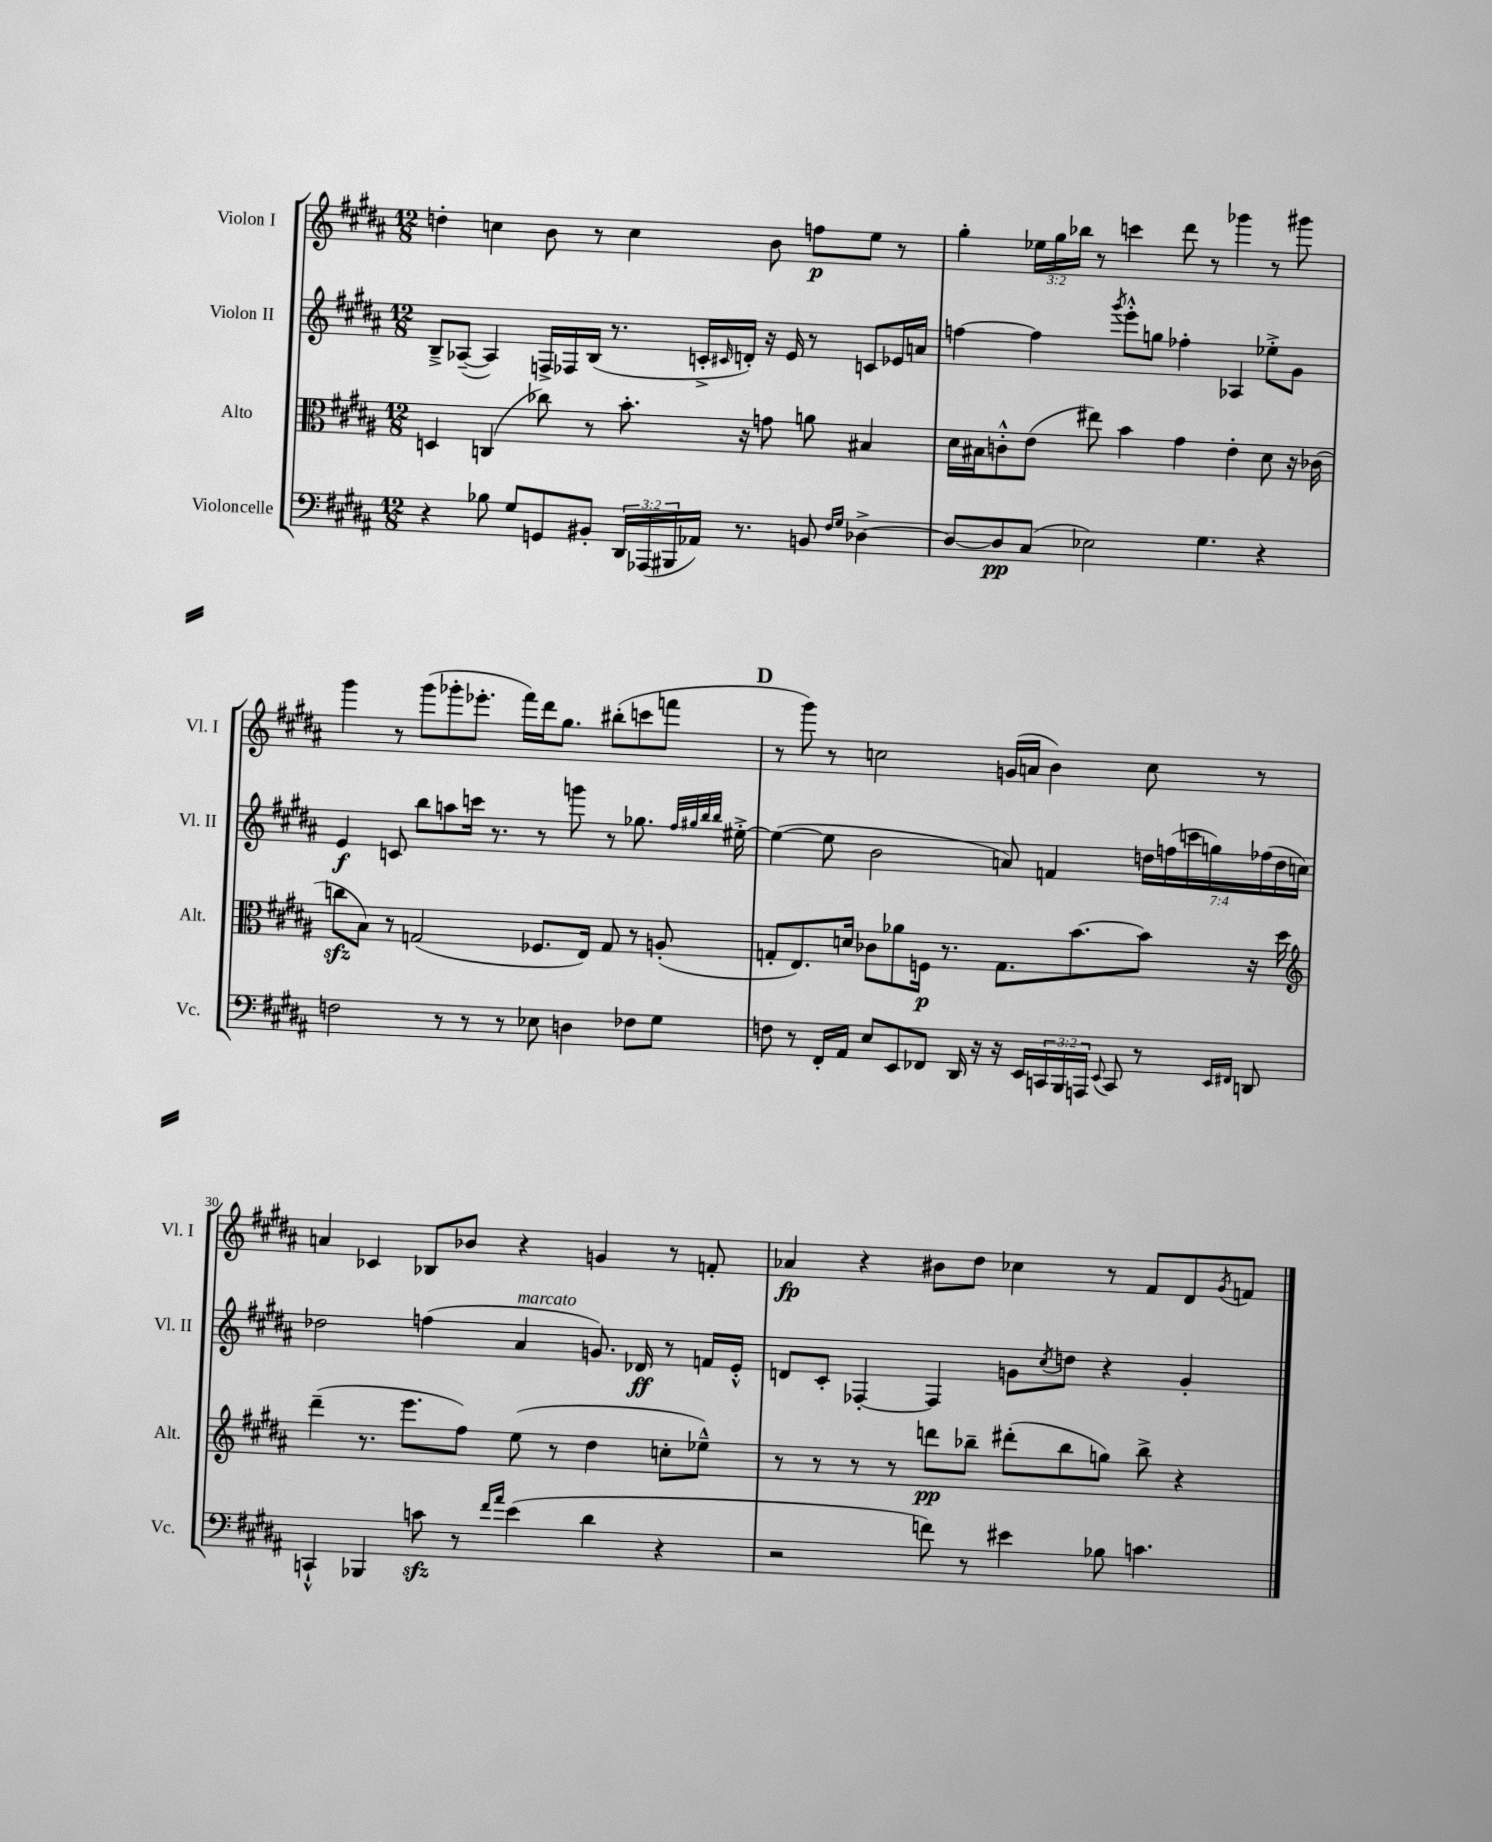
<<
\new StaffGroup <<
\new Staff = "s0" \with { instrumentName = "Violon I" shortInstrumentName = "Vl. I" } {
    \clef treble \key b \major \numericTimeSignature \time 12/8 \override Staff.TupletNumber.text = #tuplet-number::calc-fraction-text
    d''4-. c''4 b'8 r8 c''4 b'8 f''8\p e''8 r8 |
    gis''4-. \tuplet 3/2 { ees''16 gis''16 bes''16 } r8 c'''4 dis'''8 r8 ges'''4 r8 gis'''8 |
    gis'''4 r8 gis'''8( ges'''8-. ees'''8.-. fis'''16) dis'''16 gis''8. bis''8-.( c'''8 f'''8 |
    \mark \markup { \bold "D" } r8 gis'''8) r8 c''2 g'16( a'16 b'4) c''8 r8 |
    a'4 ces'4 bes8 bes'8 r4 g'4 r8 f'8-. |
    aes'4\fp r4 bis'8 dis''8 ces''4 r8 fis'8 dis'8 \acciaccatura { gis'8 } f'8 \bar "|." |
}
\new Staff = "s1" \with { instrumentName = "Violon II" shortInstrumentName = "Vl. II" } {
    \clef treble \key b \major \numericTimeSignature \time 12/8 \override Staff.TupletNumber.text = #tuplet-number::calc-fraction-text
    b8---> aes8~--( aes4) f16-> fes16 b16( r8. c'16-.-> \grace { cis'16 } d'16-.) r16 e'16 r8 c'8 ees'16 a'16 |
    f''4~ f''4 \acciaccatura { gis'''8 } e'''8-.-^ g''8 fes''4-. aes4 ees''8-.-> gis'8 |
    e'4\f c'8 b''8 a''8 c'''16 r8. r8 g'''8 r8 ges''8. \grace { fis''32 gis''32 b''32 b''32 } eis''16~-.-> |
    \mark \markup { \bold "D" } eis''4~( eis''8 b'2 a'8) f'4 \tuplet 7/4 { d''16 f''16( c'''16 g''16) fes''16( d''16 c''16) } |
    des''2 f''4( ais'4^\markup { \italic "marcato" } g'8.) des'16\ff r8 f'16 e'16-.-^ |
    d'8 cis'8-. fes4~-. fes4 g'8 \acciaccatura { cis''8 } d''8 r4 g'4-. \bar "|." |
}
\new Staff = "s2" \with { instrumentName = "Alto" shortInstrumentName = "Alt." } {
    \clef alto \key b \major \numericTimeSignature \time 12/8
    d4 c4( ces''8) r8 b'8.-. r16 g'8 a'8 bis4 |
    dis'16 bis16 c'8-.-^ e'8( eis''8) b'4 gis'4 e'4-. dis'8 r16 ces'16( |
    c''8\sfz b8) r8 g2( fes8. e16) g8 r8 a8-.( |
    \mark \markup { \bold "D" } g8-. e8.) d'16 ces'8 aes'8 f16\p r8. g8. b'8.~ b'8 r16 dis''16 |
    \clef treble dis'''4--( r8. e'''8. fis''8) e''8( r8 dis''4 c''8-. ees''8---^) |
    r8 r8 r8 r8 d'''8\pp bes''8-- dis'''8-.( bes''8 g''8) bes''8-> r4 \bar "|." |
}
\new Staff = "s3" \with { instrumentName = "Violoncelle" shortInstrumentName = "Vc." } {
    \clef bass \key b \major \numericTimeSignature \time 12/8 \override Staff.TupletNumber.text = #tuplet-number::calc-fraction-text
    r4 bes8 gis8 g,8 bis,8-. \tuplet 3/2 { dis,16 aes,,16( bis,,16 } aes,16) r8. b,8 \grace { fis16 gis16 } des4~-> |
    des8~ des8\pp cis8( ees2) gis4. r4 |
    f2 r8 r8 r8 ees8 d4 fes8 gis8 |
    \mark \markup { \bold "D" } f8 r8 fis,16-. ais,16 e8 e,8 fes,8 dis,16 r16 r16 e,16 \tuplet 3/2 { c,16 b,,16 a,,16 } \appoggiatura { e,8 } c,8 r8 \grace { e,16 fis,16 } d,8 |
    c,4-!-^ bes,,4 c'8\sfz r8 \grace { fis'16 ais'16 } e'4( dis'4 r4 |
    r2 f'8) r8 eis'4 bes8 c'4. \bar "|." |
}
>>
>>
\layout { \context { \Score currentBarNumber = #26 \override BarNumber.break-visibility = ##(#f #t #t) barNumberVisibility = #(every-nth-bar-number-visible 5) } }
